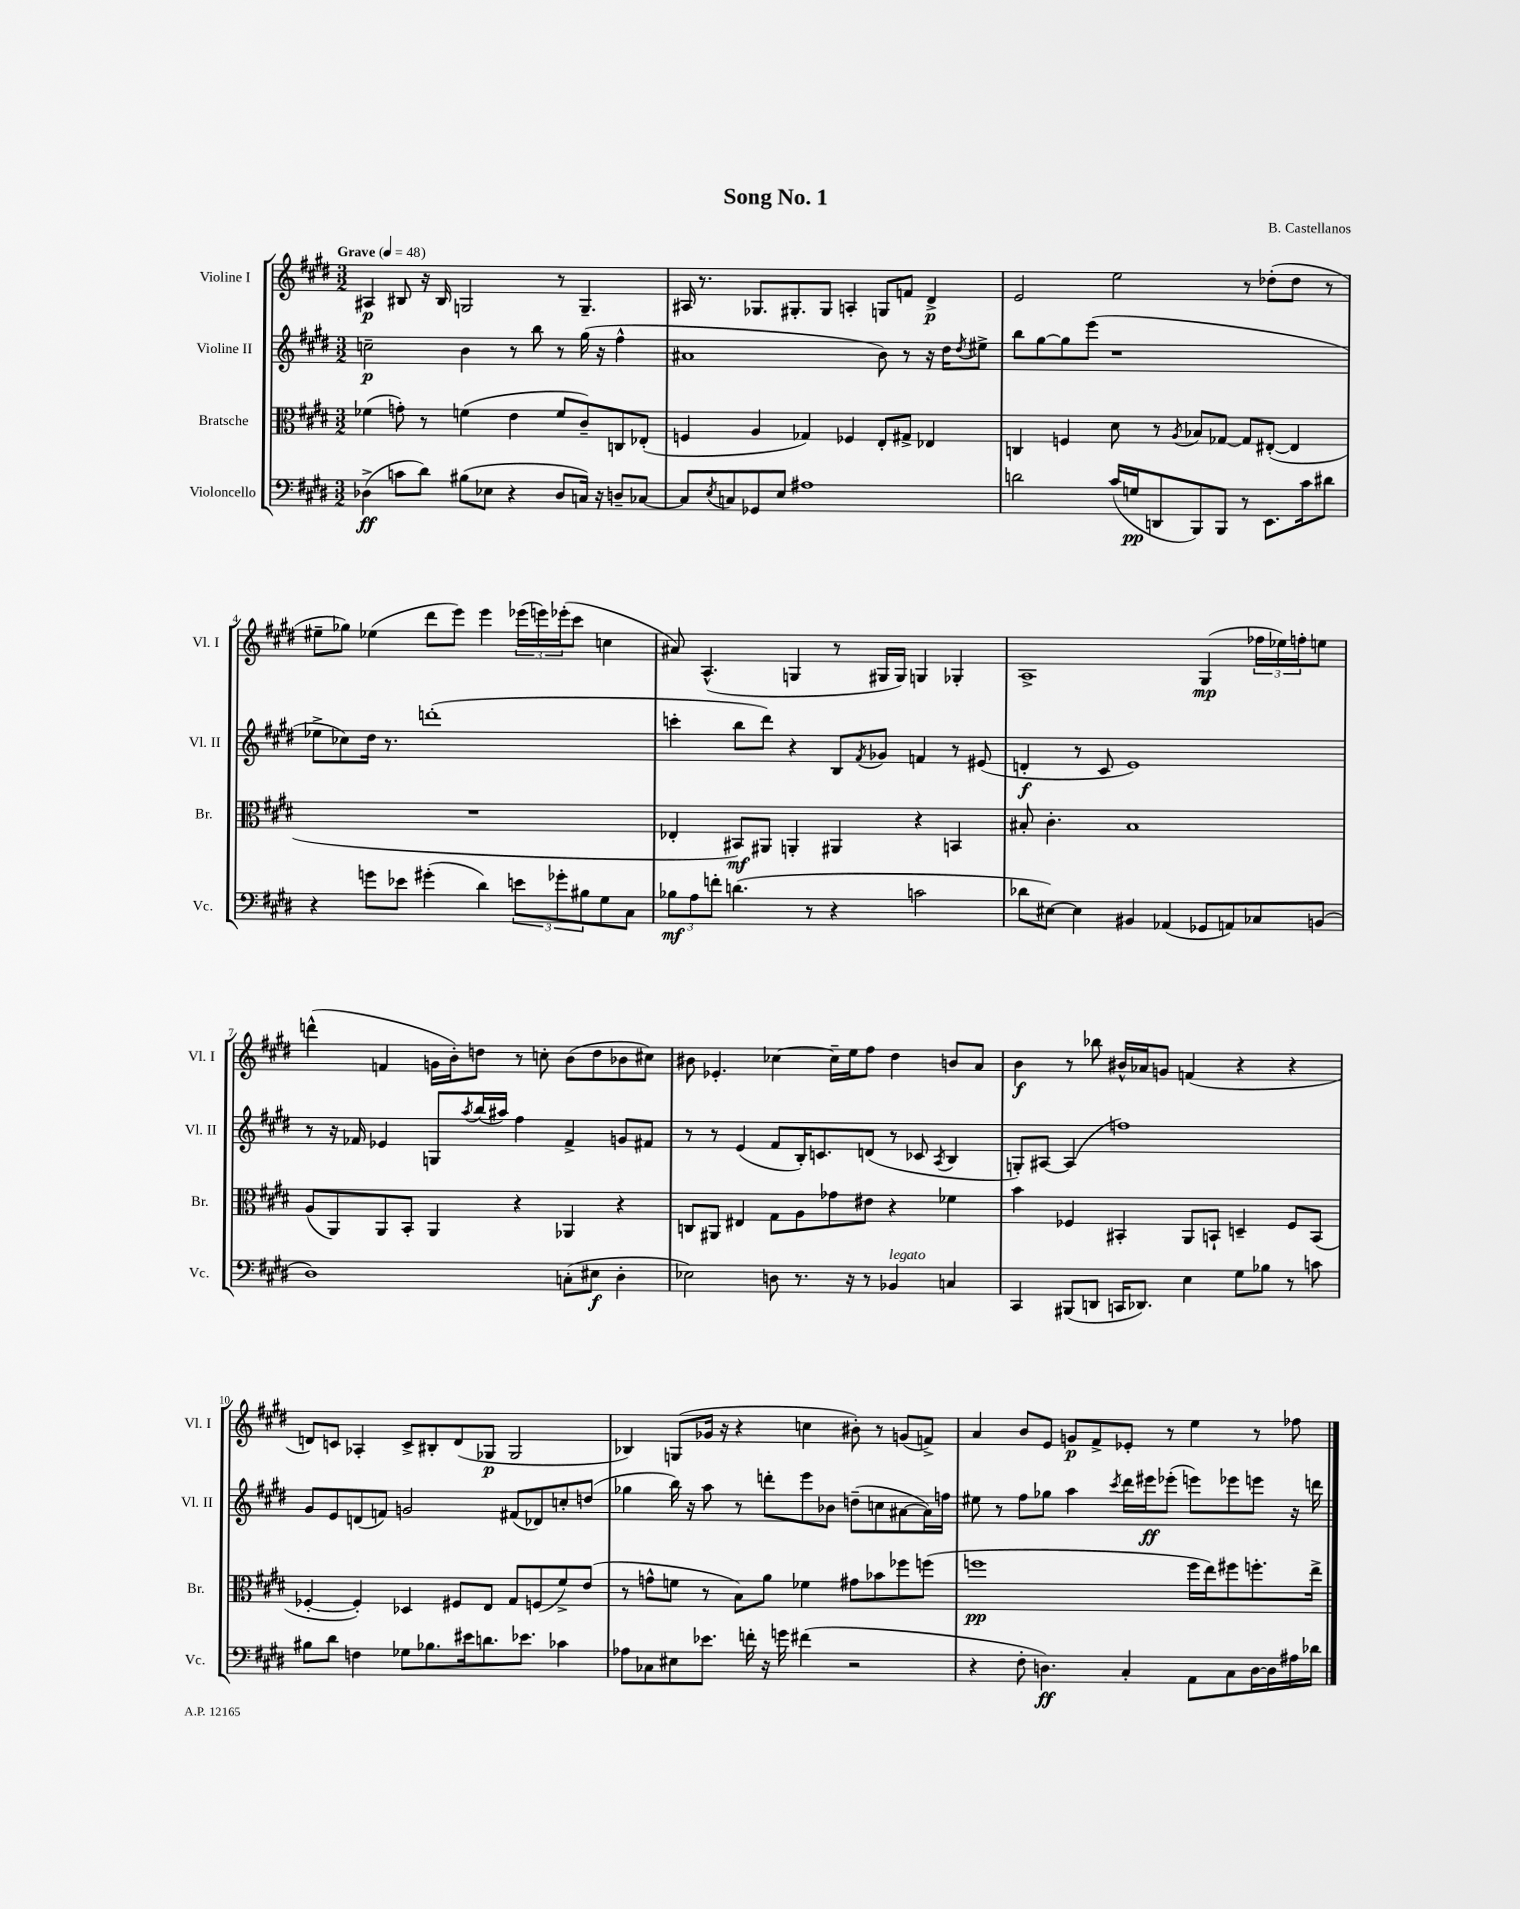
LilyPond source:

\header { title = "Song No. 1" composer = "B. Castellanos" }
<<
\new StaffGroup <<
\new Staff = "s0" \with { instrumentName = "Violine I" shortInstrumentName = "Vl. I" } {
    \clef treble \key e \major \numericTimeSignature \time 3/2 \tempo "Grave" 4 = 48
    ais4\p bis8 r16 bis16 g2 r8 g4.-- |
    ais16 r8. ges8. gis8.-. gis8 a4-. g8 f'8 dis'4->\p |
    e'2 e''2 r8 des''8-.( des''8 r8 |
    eis''8-- ges''8) ees''4( dis'''8 e'''8) e'''4 \tuplet 3/2 { ees'''16( e'''16) ees'''16-.( } cis'''8 c''4 |
    ais'8) a4.-^( g4 r8 gis16 gis16) g4 ges4-. |
    a1-> gis4\mp( \tuplet 3/2 { fes''16 ees''16) f''16-. } e''8 |
    d'''4-^( f'4 g'16 b'16-.) d''8 r8 c''8-. b'8( d''8 bes'8 cis''8) |
    bis'8 ees'4.-. ces''4~ ces''16-- e''16 fis''8 dis''4 b'8 a'8 |
    b'4\f r8 bes''8 bis'16-^ aes'16 g'8 f'4( r4 r4 |
    d'8) c'8 aes4-. c'8-> bis8-. d'8( ges8\p ges2 |
    bes4) g8( ges'16 r16 r4 c''4 bis'8-.) r8 g'8( f'8->) |
    a'4 b'8 e'8 g'8\p fis'8-> ees'8-. r8 e''4 r8 fes''8 \bar "|." |
}
\new Staff = "s1" \with { instrumentName = "Violine II" shortInstrumentName = "Vl. II" } {
    \clef treble \key e \major \numericTimeSignature \time 3/2
    c''2--\p b'4 r8 b''8 r8 gis''16( r16 fis''4-^ |
    ais'1 b'8) r8 r16 dis''16 \acciaccatura { dis''8 } eis''8-> |
    b''8 gis''8~ gis''8 e'''8( r1 |
    ees''8-> ces''8) dis''16 r8. d'''1-.( |
    c'''4-. b''8 dis'''8) r4 b8 \acciaccatura { fis'8 } ges'8 f'4 r8 eis'8( |
    d'4-.\f r8 cis'8 e'1) |
    r8 r16 fes'16 ees'4 g8 \acciaccatura { a''8 } b''16( ais''16) fis''4 fes'4-> g'8 fis'8 |
    r8 r8 e'4( fis'8 b16-.) c'8. d'8( r8 ces'8 \acciaccatura { a8 } b4 |
    g8-.) ais8~ ais4( f''1) |
    gis'8 e'8 d'8( f'8) g'2 fis'8( des'8) c''8-. d''8( |
    ges''4 b''16) r16 a''8 r8 d'''8-. e'''8 bes'8 d''8--( c''8 ais'8~ ais'16) f''16 |
    eis''8 r8 fis''8 ges''8 a''4 \acciaccatura { cis'''8 } dis'''16 eis'''16\ff ees'''8-.( e'''8) ees'''8 e'''8 r16 d'''16 \bar "|." |
}
\new Staff = "s2" \with { instrumentName = "Bratsche" shortInstrumentName = "Br." } {
    \clef alto \key e \major \numericTimeSignature \time 3/2
    fes'4( g'8-.) r8 f'4( e'4 f'8 cis'8--) c8 ees8-.( |
    f4 a4 ges4) fes4 e8-. gis8-> ees4 |
    c4 f4 dis'8 r8 \acciaccatura { a8 } bes8 ges8~ ges8 eis8~-.( eis4 |
    R1. |
    ees4-. bis,8\mf) ais,8 a,4-. ais,4 r4 b,4 |
    bis8-. cis'4.-. bis1 |
    a8( a,8) a,8 b,8-. a,4 r4 aes,4 r4 |
    c8 ais,8 eis4 gis8 a8 ges'8 eis'8 r4 fes'4 |
    b'4 fes4 bis,4-. a,8 b,8-! d4-- fes8 b,8( |
    fes4~-. fes4-.) des4 fis8 e8 gis8 f8( fis'8->) e'8( |
    r8 g'8-^ f'8 r8 b8) a'8 fes'4 gis'8 bes'8 fes''8 f''8( |
    f''1\pp f''16 e''16) fis''8 f''8.-. e''16-> \bar "|." |
}
\new Staff = "s3" \with { instrumentName = "Violoncello" shortInstrumentName = "Vc." } {
    \clef bass \key e \major \numericTimeSignature \time 3/2
    des4->\ff( c'8 dis'8) bis8( ees8 r4 des8 c16) r16 d8-- ces8~ |
    ces8 \acciaccatura { e8 } c8 ges,8 e8 ais1 |
    d'2 cis'16( g16\pp d,8 b,,8) b,,8 r8 e,8. cis'16 dis'8 |
    r4 g'8 ees'8 gis'4-.( dis'4) \tuplet 3/2 { e'8 ges'8-. bis8 } gis8 cis8 |
    \tuplet 3/2 { bes8\mf a8 f'8-. } d'4.( r8 r4 c'2 |
    des'8 eis8~) eis4 bis,4 aes,4( ges,8 a,8) ces8 b,8( |
    dis1) c8-.( eis8\f dis4-. |
    ees2) d8 r8. r16 r8 bes,4^\markup { \italic "legato" } c4 |
    cis,4 bis,,8( d,8 c,16 des,8.) e4 gis8 bes8 r8 c'8 |
    bis8 dis'8 f4 ges8 bes8. eis'16 d'8. ees'8. ces'4 |
    aes8 ces8 eis8 ees'8. f'16-. r16 g'16 fis'4( r2 |
    r4 fis8-. d4.\ff) cis4-. a,8 cis8 d16~ d16 ais16 des'16 \bar "|." |
}
>>
>>
